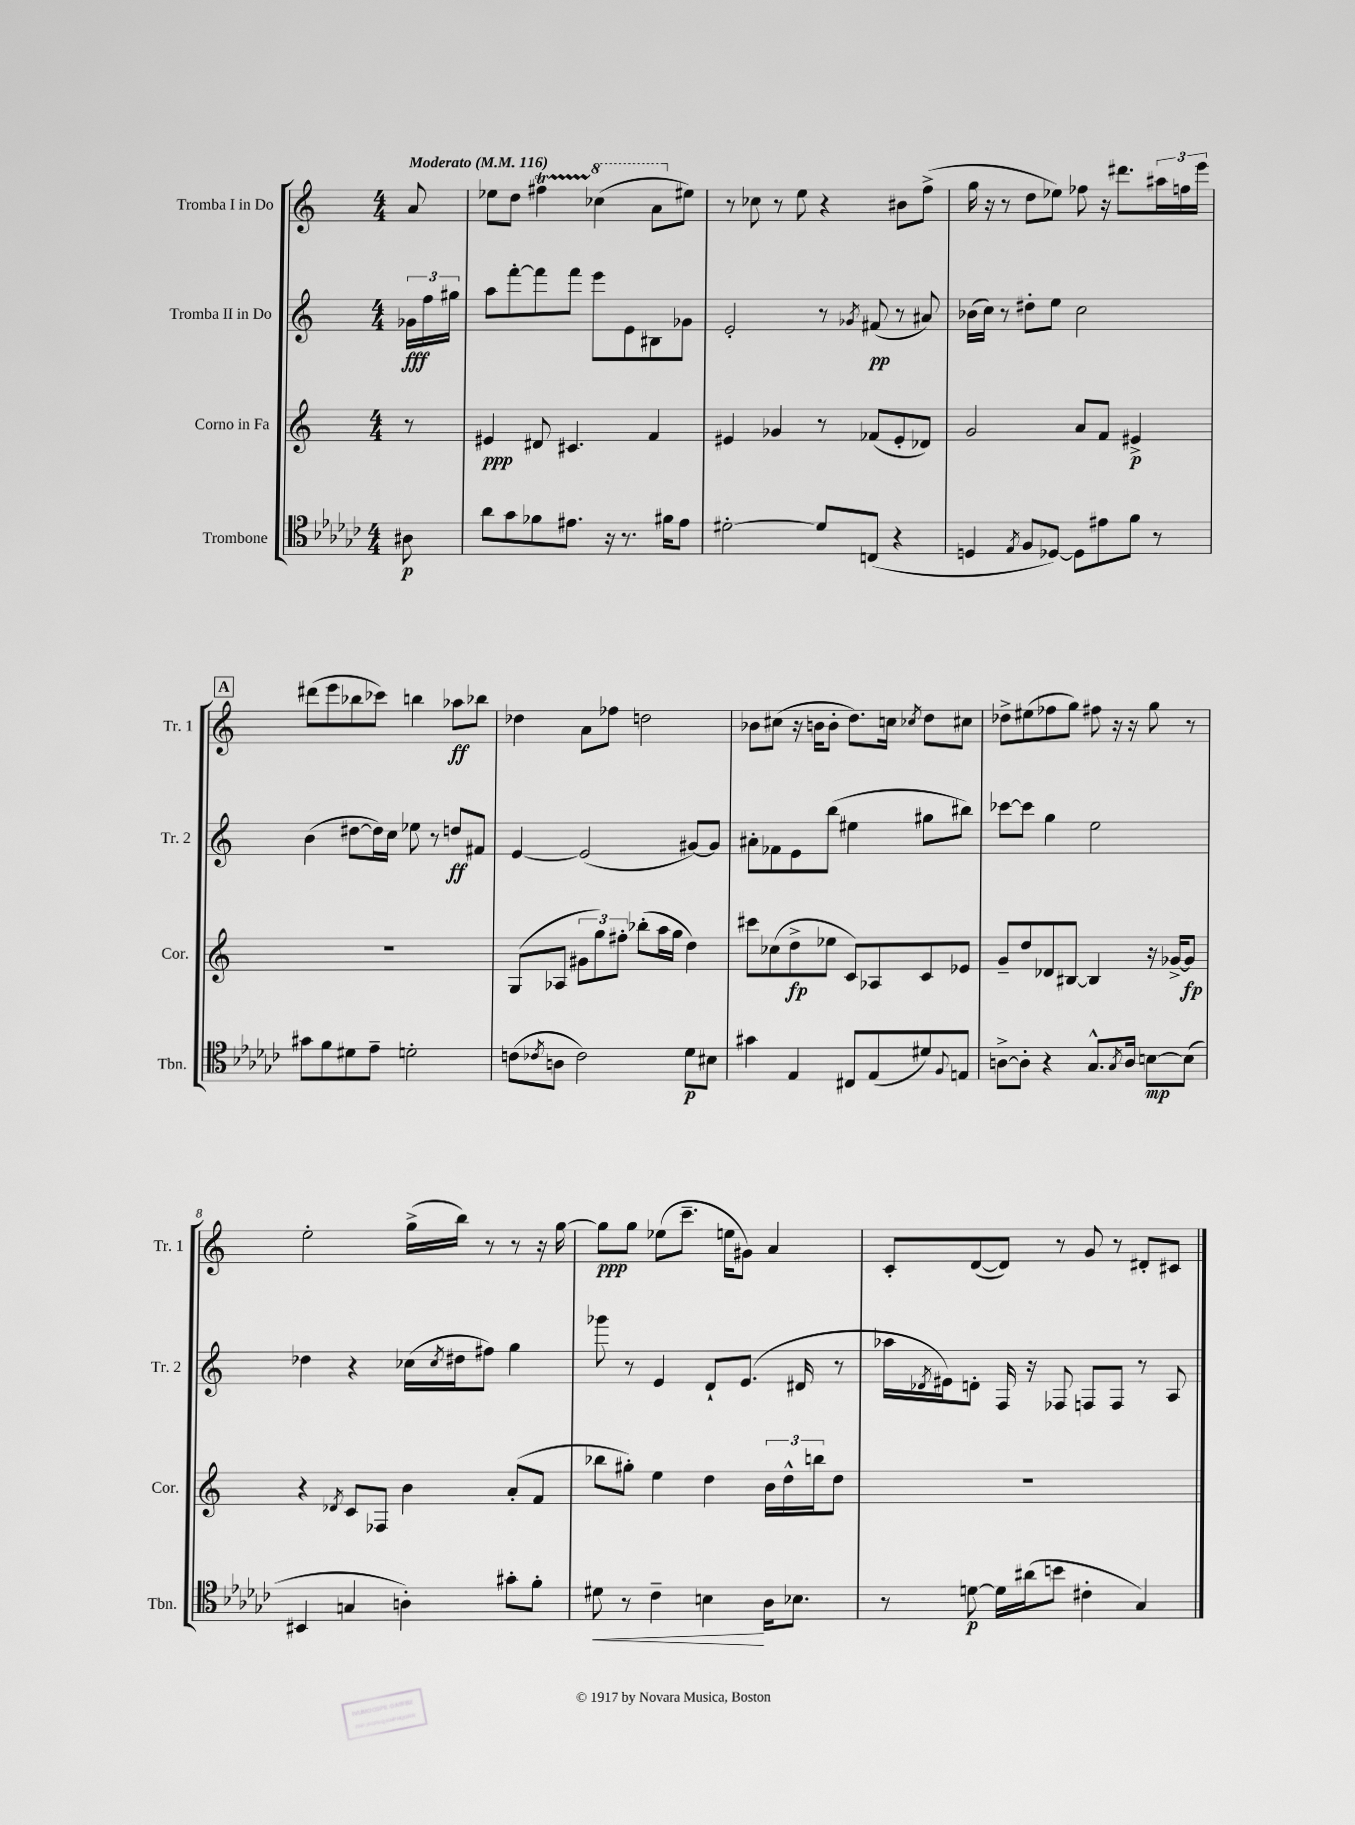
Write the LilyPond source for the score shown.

<<
\new StaffGroup <<
\new Staff = "s0" \with { instrumentName = "Tromba I in Do" shortInstrumentName = "Tr. 1" } {
    \clef treble \key c \major \numericTimeSignature \time 4/4 \partial 8 \tempo "Moderato" 4 = 116
    a'8 |
    ees''8 d''8 fis''4\startTrillSpan \ottava #1 ces'''4\stopTrillSpan( a''8 \ottava #0 eis''8) |
    r8 ces''8 r8 e''8 r4 bis'8 f''8->( |
    g''16 r16 r8 d''8 ees''8) fes''8 r16 dis'''8. \tuplet 3/2 { ais''16 f''16 e'''16 } |
    \mark \markup { \box "A" } dis'''8( e'''8 bes''8 ces'''8) b''4 aes''8\ff bes''8 |
    des''4 a'8 fes''8 d''2 |
    bes'8 cis''8( r16 b'16 b'8-. d''8.) c''16 \acciaccatura { ces''8 } d''8 cis''8 |
    des''8-> eis''8( fes''8 g''8) fis''8 r16 r16 g''8 r8 |
    e''2-. g''16->( b''16) r8 r8 r16 g''16~ |
    g''8\ppp g''8 ees''8( c'''8.-- e''16 gis'8) a'4 |
    c'8-. d'8~( d'8) r8 g'8 r8 dis'8-. cis'8 \bar "|." |
}
\new Staff = "s1" \with { instrumentName = "Tromba II in Do" shortInstrumentName = "Tr. 2" } {
    \clef treble \key c \major \numericTimeSignature \time 4/4 \partial 8
    \tuplet 3/2 { ges'16\fff f''16 gis''16 } |
    a''8 f'''8~-. f'''8 f'''8 e'''8 e'8 bis8 ges'8 |
    e'2-. r8 \acciaccatura { ges'8 } fis'8\pp( r8 ais'8) |
    bes'16( c''16) r8 dis''8-. e''8 c''2 |
    \mark \markup { \box "A" } b'4( dis''8~ dis''16) c''16 ees''8 r8 d''8\ff fis'8 |
    e'4~ e'2( gis'8~) gis'8 |
    ais'8-. fes'8 e'8 b''8( eis''4 gis''8 bis''8) |
    ces'''8~ ces'''8 g''4 e''2 |
    des''4 r4 ces''16( \acciaccatura { ces''8 } dis''16 fis''8) g''4 |
    ges'''8 r8 e'4 d'8-! e'8.( dis'16 r8 |
    aes''16 \acciaccatura { des'8 } eis'16) d'8-. f16 r16 fes8 f8 f8 r8 a8 \bar "|." |
}
\new Staff = "s2" \with { instrumentName = "Corno in Fa" shortInstrumentName = "Cor." } {
    \clef treble \key c \major \numericTimeSignature \time 4/4 \partial 8
    r8 |
    eis'4\ppp dis'8 cis'4. f'4 |
    eis'4 ges'4 r8 fes'8( eis'8-. des'8) |
    g'2 a'8 f'8 eis'4->\p |
    \mark \markup { \box "A" } R1 |
    g8( aes8 \tuplet 3/2 { gis'8 g''8) fis''8-. } bes''8-.( a''16 g''16 d''4) |
    cis'''8 ces''8( d''8->\fp ees''8 c'8) aes8 c'8 ees'8 |
    g'8-- d''8 des'8 bis8~ bis4 r16 ges'16~-> ges'8\fp |
    r4 \acciaccatura { des'8 } c'8 fes8 b'4 a'8-.( f'8 |
    bes''8 gis''8-.) e''4 d''4 \tuplet 3/2 { b'16 d''16-^ b''16 } d''8 |
    R1 \bar "|." |
}
\new Staff = "s3" \with { instrumentName = "Trombone" shortInstrumentName = "Tbn." } {
    \clef tenor \key ges \major \numericTimeSignature \time 4/4 \partial 8
    ais8\p |
    aes'8 ges'8 fes'8 eis'8. r16 r8. fis'16 eis'8 |
    dis'2~-. dis'8 c8( r4 |
    d4 \acciaccatura { ees8 } f8 des8~) des8 eis'8 f'8 r8 |
    \mark \markup { \box "A" } gis'8 f'8 dis'8 ees'8-- d'2-. |
    c'8( \acciaccatura { ces'8 } a8 ces'2) des'8\p bis8 |
    gis'4 ees4 cis8 ees8( dis'8) \appoggiatura { f8 } e8 |
    a8~-> a8-. r4 ges8.-^ \acciaccatura { ges8 } a16 b8~\mp b8( |
    bis,4 g4 a4-.) gis'8-. f'8-. |
    dis'8\< r8 ces'4-- b4\! aes16 bes8. |
    r8 d'8~\p d'16 ais'16( b'8 cis'4-. ges4) \bar "|." |
}
>>
>>
